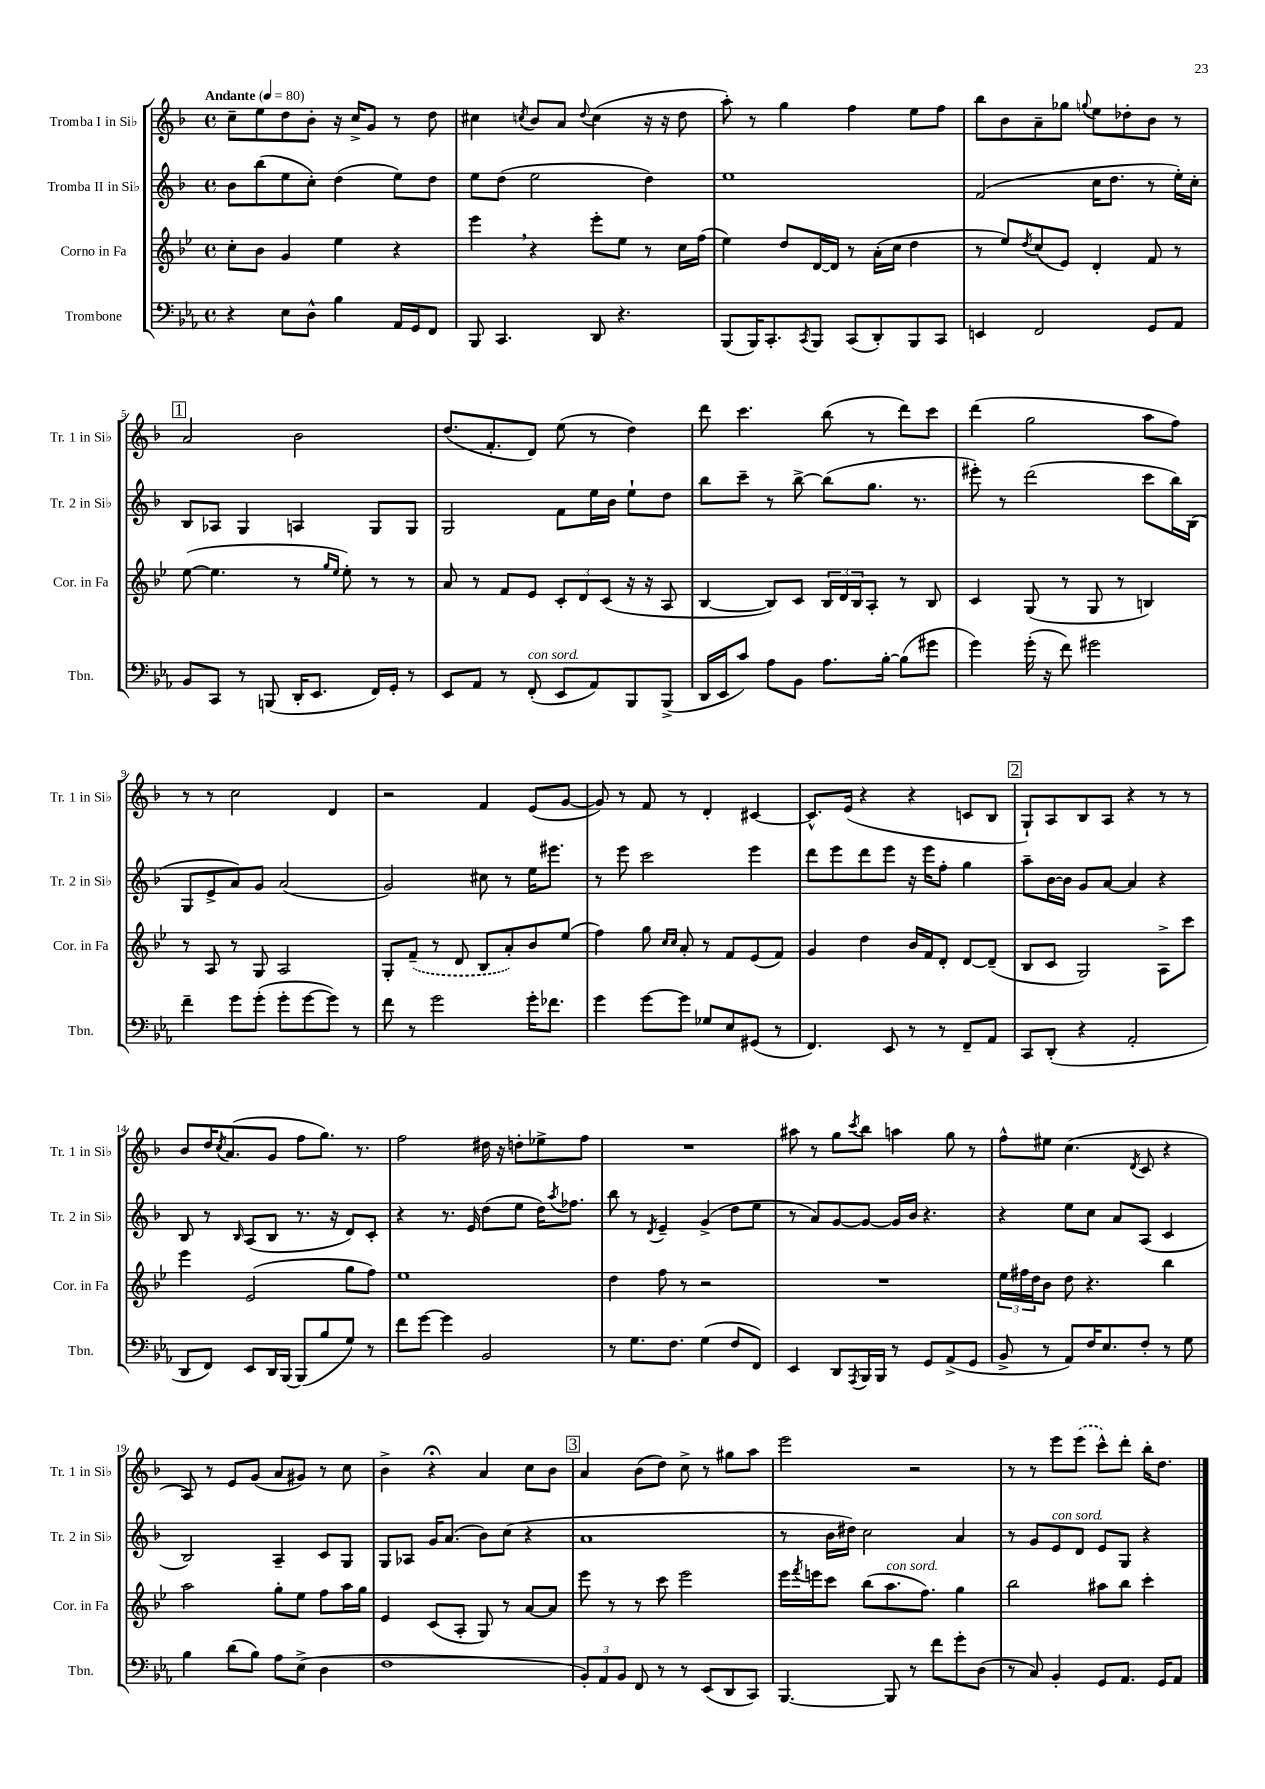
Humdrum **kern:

**kern	**kern	**kern	**kern
*staff4	*staff3	*staff2	*staff1
*clefF4	*clefG2	*clefG2	*clefG2
*k[b-e-a-]	*k[b-e-]	*k[b-]	*k[b-]
*M4/4	*M4/4	*M4/4	*M4/4
*met(c)	*met(c)	*met(c)	*met(c)
*MM80	*MM80	*MM80	*MM80
4r	8cc'\L	8b-\L	8cc~\L
.	8b-\J	(8bb-\	8ee\
8E-\L	4g/	8ee\	8dd\
8D^^\J	.	8cc'\J)	8b-'\J
4B-\	4ee-\	(4dd\	16r
.	.	.	16cc^/LK
.	.	.	8g/J
16AA-/LL	4r	8ee\L)	8r
16GG/J	.	.	.
8FF/J	.	8dd\J	8dd\
=	=	=	=
8BBB-/	4eee-\	8ee\L	4cc#\
4.CC/	.	(8dd\J	.
.	.	.	8qcc/
.	4r	2ee\	8b-/L
.	.	.	8a/J
.	.	.	8qqdd/
8DD/	8eee-'\L	.	(4cc\
4.r	8ee-\J	.	.
.	8r	4dd\)	16r
.	.	.	16r
.	16cc\LL	.	8dd\
.	(16ff\JJ	.	.
=	=	=	=
(8BBB-/L	4ee-\)	1ee	8aa'\)
16BBB-/K)	.	.	8r
8.CC'/	.	.	.
.	8dd/L	.	4gg\
8qCC/	.	.	.
8BBB-/J	[16d/L	.	.
.	16d/]JJ	.	.
(8CC/L	8r	.	4ff\
8DD'/)	(16a'\LL	.	.
.	16cc\JJ	.	.
8BBB-/	4dd\	.	8ee\L
8CC/J	.	.	8ff\J
=	=	=	=
4EE/	8r	(2f/	8bb-\L
.	8ee-/L)	.	8b-\
.	8qdd/	.	.
2FF/	(8cc/	.	8a~\
.	8e-/J)	.	8gg-\J
.	.	.	8qqgg/
.	4d'/	16cc\LK	8ee\L
.	.	8.dd\J	.
.	.	.	8dd-'\
8GG/L	8f/	8r	8b-\J
8AA-/J	8r	16ee'\LL)	8r
.	.	16cc'\JJ	.
=	=	=	=
8BB-/L	([8ee-\	8B-/L	2a/
8CC/J	4.ee-\]	8A-/J	.
8r	.	4G/	.
(8BBB/	.	.	.
16DD'/LK	8r	4A/	2b-\
8.EE-/J	.	.	.
.	16qqgg/LL	.	.
.	16qqee-/JJ	.	.
.	8ee-'\)	.	.
16FF/LL)	8r	8G/L	.
16GG'/JJ	.	.	.
8r	8r	8G/J	.
=	=	=	=
8EE-/L	8a/	2G/	(8.dd/L
8AA-/J	8r	.	.
.	.	.	8.f'/
8r	8f/L	.	.
(8FF'/	8e-/J	.	8d/J)
8EE-/L	12c'/L	8f\L	(8ee\
.	12d/	.	.
8AA-/)	.	16ee\L	8r
.	(12c/J	.	.
.	.	16b-\JJ	.
8BBB-/	16r	8ee`\L	4dd\)
.	16r	.	.
(8BBB-^/J	8A/	8dd\J	.
=	=	=	=
16DD/LL	[4B-/	8bb-\L	8ddd\
16EE-/J	.	.	.
8c/J)	.	8ccc~\J	4.ccc\
8A-\L	8B-/]L)	8r	.
8BB-\J	8c/J	[8bb-^\	.
8.A-\L	24B-/LL	(8bb-\]L	(8bb-\
.	24d/	.	.
.	24B-/J	.	.
.	8A'/J	8.gg\J	8r
[16B-'\Jk	.	.	.
(8B-\]L	8r	.	8ddd\L)
.	.	8.r	.
8g#\J	8B-/	.	8ccc\J
=	=	=	=
4g\)	4c/	8eee#'\)	(4ddd\
.	.	8r	.
(16g'\	(8G/	(2ddd\	2gg\
16r	.	.	.
8f\)	8r	.	.
2g#\	8G/	.	.
.	8r	.	.
.	4B/)	8ccc\L	8aa\L
.	.	16bb-\L)	8ff\J)
.	.	(16B-\JJ	.
=	=	=	=
4f~\	8r	8G/L	8r
.	8A/	8e^/	8r
8g\L	8r	8a/)	2cc\
(8g'\J	8G/	8g/J	.
8g'\L	2A/	(2a/	.
[8g\	.	.	.
8g\]J)	.	.	4d/
8r	.	.	.
=	=	=	=
8f\	8G'/L	2g/)	2r
8r	(8f~/J	.	.
2g\	8r	.	.
.	8d/	.	.
.	8B-/L	8cc#\	4f/
.	8a'/)	8r	.
16g'\LK	8b-/	16ee\LK	(8e/L
8.f-\J	.	8.eee#\J	.
.	(8ee-/J	.	[8g/J
=	=	=	=
4g\	4ff\)	8r	8g/])
.	.	8eee\	8r
[8g\L	8gg\	2ccc\	8f/
.	16qqcc/LL	.	.
.	16qqcc/JJ	.	.
8g\]J	8a'/	.	8r
8G-/L	8r	.	4d'/
8E-/	8f/L	.	.
(8GG#/J	(8e-/	4eee\	[4c#/
8r	8f/J)	.	.
=	=	=	=
4.FF/)	4g/	8ddd\L	8.c#^^/]L
.	.	8eee\	.
.	.	.	(16e/Jk
.	4dd\	8ddd\	4r
8EE-/	.	8eee\J	.
8r	16b-/LL	16r	4r
.	16f/J	16eee\LK	.
8r	8d'/J	8ff'\J	.
8FF~/L	[8d/L	4gg\	8c/L
8AA-/J	(8d~/]J	.	8B-/J
=	=	=	=
8CC/L	8B-/L	8aa~\L	8G`/L)
(8DD'/J	8c/J	[16b-\L	8A/
.	.	16b-\]JJ	.
4r	2G/)	8g/L	8B-/
.	.	[8a/J	8A/J
2AA-'/	.	4a/]	4r
.	8A^\L	4r	8r
.	8ccc\J	.	8r
=	=	=	=
8DD/L	4eee-\	8B-/	8b-/L
8FF/J)	.	8r	16dd/K
.	.	.	8qcc/
.	.	.	(8.a/
.	.	16qqB-/	.
8EE-/L	(2e-/	(8A/L	.
16DD/L	.	8B-/J	8g/J
[16BBB-/JJ	.	.	.
(8BBB-/]L	.	8.r	8ff\L
8B-/	.	.	8.gg\J)
.	.	16r	.
8G/J)	8gg\L	8d/L)	.
.	.	.	8.r
8r	8ff\J)	8c'/J	.
=	=	=	=
8f\L	1ee-	4r	2ff\
[8g\J	.	.	.
4g\]	.	8.r	.
.	.	16e/	.
2BB-/	.	(8dd\L	16dd#\
.	.	.	16r
.	.	8ee\J	8dd'\L
.	.	16dd\LK)	8ee-^\
.	.	8qaa/	.
.	.	8.ff-\J	.
.	.	.	8ff\J
=	=	=	=
8r	4dd\	8bb-\	1r
8.G\L	.	8r	.
.	.	8qd/	.
.	8ff\	4e~/	.
8.F\J	.	.	.
.	8r	.	.
(4G\	2r	(4g^/	.
8F/L	.	8dd\L	.
8FF/J)	.	8ee\J	.
=	=	=	=
4EE-/	1r	8r	8aa#\
.	.	8a/L)	8r
8DD/L	.	[8g/	8gg\L
8qAAA-/	.	.	8qccc/
16BBB-/L	.	8g/_J	8bb-\J
16BBB-/JJ	.	.	.
8r	.	16g/]LL	4aa\
.	.	16b-/JJ	.
8GG/L	.	4.r	.
(8AA-^/	.	.	8gg\
8GG/J	.	.	8r
=	=	=	=
8BB-^/	24ee-\LL	4r	8ff^^\L
.	24ff#\	.	.
.	24dd\J	.	.
8r	8b-\J	.	8ee#\J
8AA-/L)	8dd\	8ee\L	(4.cc\
16F/K	4.r	8cc\J	.
8.E-/	.	.	.
.	.	8a/L	.
.	.	.	8qd/
8F'/J	.	(8A/J	8c/
8r	4bb-\	4c/	4r
8G\	.	.	.
=	=	=	=
4B-\	2aa\	2B-/)	8A/)
.	.	.	8r
(8d\L	.	.	8e/L
8B-\J)	.	.	(8g/J
8A-\L	8gg'\L	4A~/	8a/L
(8E-^\J	8ee-\J	.	8g#/J)
4D\	8ff\L	8c/L	8r
.	16aa\L	8G/J	8cc\
.	16gg\JJ	.	.
=	=	=	=
1F	4e-/	8G/L	4b-^\
.	.	8A-/J	.
.	(8c/L	16g/LK	4r;
.	.	(8.a/J	.
.	8A'/J	.	.
.	8G/)	8b-\L)	4a/
.	8r	(8cc\J	.
.	[8a/L	4r	8cc\L
.	8a/]J	.	8b-\J
=	=	=	=
12BB-'/L)	8eee-\	1a	4a/
12AA-/	.	.	.
.	8r	.	.
12BB-/J	.	.	.
8FF/	8r	.	(8b-\L
8r	8ccc\	.	8dd\J)
8r	2eee-\	.	8cc^\
(8EE-/L	.	.	8r
8DD/	.	.	8gg#\L
8CC/J)	.	.	8aa\J
=	=	=	=
[4.BBB-/	16eee-\LL	8r	2eee\
.	8qfff/	.	.
.	16eee\J	.	.
.	8ccc\J	16b-\LL	.
.	.	16dd#\JJ)	.
.	(8bb-\L	2cc\	.
8BBB-/]	8.aa\	.	.
8r	.	.	2r
.	8.ff\J)	.	.
8f\L	.	.	.
8g'\	4gg\	4a/	.
(8D\J	.	.	.
=	=	=	=
8r	2bb-\	8r	8r
8C/)	.	8g/L	8r
4BB-'/	.	8e/	8eee\L
.	.	8d/J	(8eee\J
8GG/L	8aa#\L	8e/L	8ccc^^\L)
8.AA-/J	8bb-\J	8G/J	8ddd'\J
.	4ccc'\	4r	16bb-'\LK
16GG/LK	.	.	8.dd\J
8AA-/J	.	.	.
==	==	==	==
*-	*-	*-	*-
